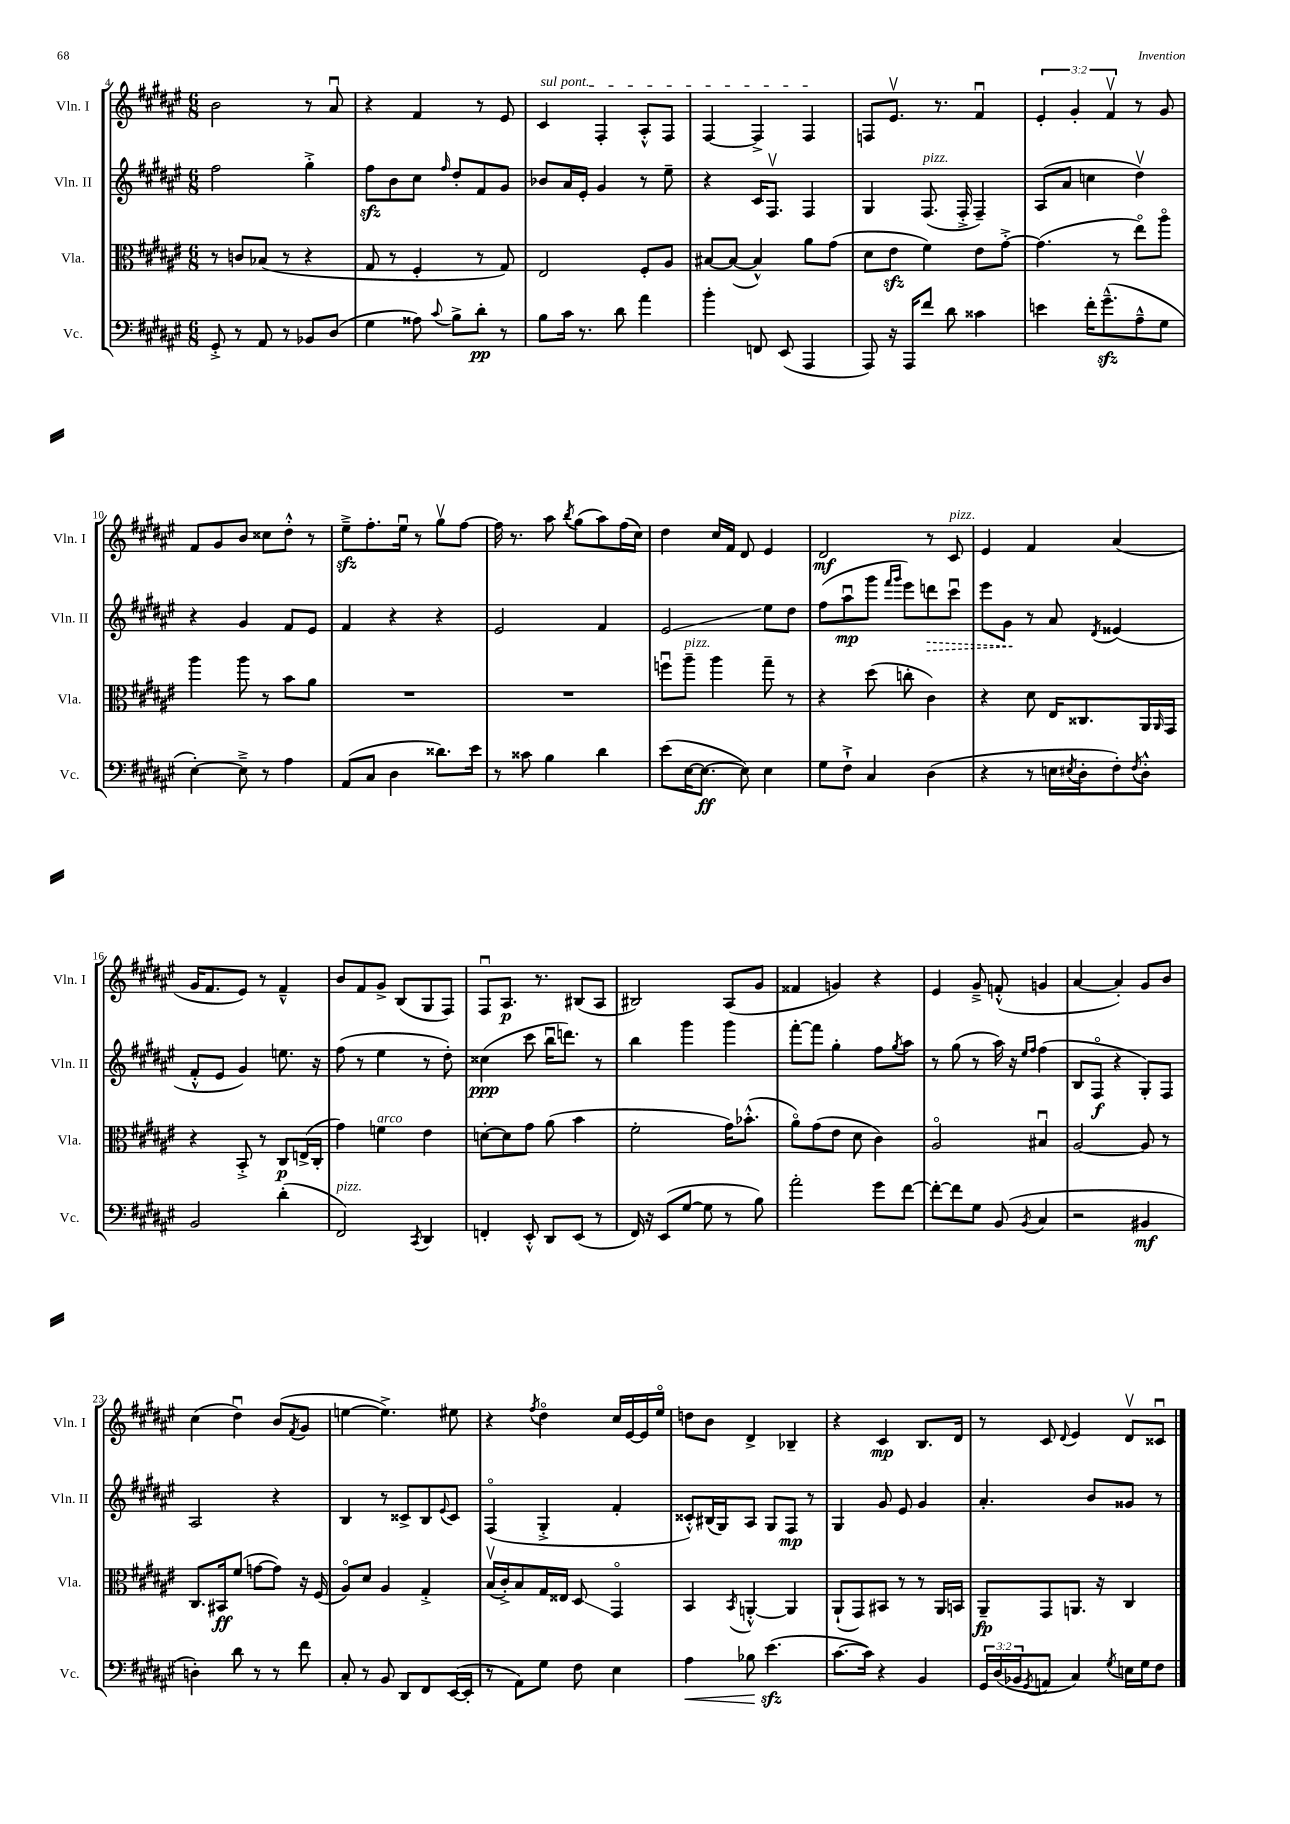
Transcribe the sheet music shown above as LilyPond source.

<<
\new StaffGroup <<
\new Staff = "s0" \with { instrumentName = "Vln. I" shortInstrumentName = "Vln. I" } {
    \clef treble \key fis \major \numericTimeSignature \time 6/8 \override Staff.TupletNumber.text = #tuplet-number::calc-fraction-text
    b'2 r8 ais'8\downbow |
    r4 fis'4 r8 eis'8 |
    \once \override TextSpanner.bound-details.left.text = \markup { \italic "sul pont." } cis'4\startTextSpan fis4-. ais8-.-^ fis8 |
    fis4~ fis4-> fis4\stopTextSpan |
    f8 eis'8.\upbow r8. fis'4\downbow |
    \tuplet 3/2 { eis'4-. gis'4-. fis'4\upbow } r8 gis'8 |
    fis'8 gis'8 b'8 cisis''8 dis''8-.-^ r8 |
    eis''8--->\sfz fis''8.-. eis''16\downbow r8 gis''8\upbow fis''8~ |
    fis''16 r8. ais''8 \acciaccatura { b''8 } gis''8( ais''8) fis''16( cis''16) |
    dis''4 cis''16 fis'16 dis'8 eis'4 |
    dis'2\mf r8 cis'8^\markup { \italic "pizz." } |
    eis'4 fis'4 ais'4( |
    gis'16 fis'8. eis'8) r8 fis'4---^ |
    b'8 fis'8 gis'8-> b8( gis8 fis8) |
    fis8\downbow ais8.\p r8. bis8( ais8 |
    bis2) ais8( gis'8 |
    fisis'4 g'4) r4 |
    eis'4 gis'8---> f'8-.-^( g'4 |
    ais'4~ ais'4-.) gis'8 b'8 |
    cis''4( dis''4\downbow) b'8( \acciaccatura { fis'8 } gis'8 |
    e''4~ e''4.->) eis''8 |
    r4 \acciaccatura { fis''8 } dis''4\flageolet cis''16 eis'16~ eis'16 eis''16\flageolet |
    d''8 b'8 dis'4-> bes4-- |
    r4 cis'4\mp b8. dis'16 |
    r8 cis'8 \appoggiatura { dis'8 } eis'4 dis'8\upbow cisis'8\downbow \bar "|." |
}
\new Staff = "s1" \with { instrumentName = "Vln. II" shortInstrumentName = "Vln. II" } {
    \clef treble \key fis \major \numericTimeSignature \time 6/8
    fis''2 gis''4-.-> |
    fis''8\sfz b'8 cis''8 \grace { fis''16 } dis''8-. fis'8 gis'8 |
    bes'8 ais'16 eis'16-. gis'4 r8 eis''8-- |
    r4 cis'16 fis8.\upbow fis4 |
    gis4 fis8.^\markup { \italic "pizz." }( fis16-.-> fis4--) |
    ais8( ais'8 c''4 dis''4\upbow) |
    r4 gis'4 fis'8 eis'8 |
    fis'4 r4 r4 |
    eis'2 fis'4 |
    eis'2\glissando eis''8 dis''8 |
    fis''8( ais''8\downbow\mp gis'''8 \grace { fis'''16 gis'''16 } eis'''8) \once \override Hairpin.style = #'dashed-line d'''8\> cis'''8\downbow |
    eis'''8 gis'8\! r8 ais'8 \acciaccatura { dis'8 } eisis'4( |
    fis'8-.-^ eis'8 gis'4) e''8. r16 |
    fis''8( r8 eis''4 r8 dis''8-.) |
    cisis''4\ppp( cis'''8 b''16\downbow d'''8.) r8 |
    b''4 gis'''4 gis'''4 |
    fis'''8~-. fis'''8 gis''4-. fis''8 \acciaccatura { gis''8 } ais''8 |
    r8 gis''8( r8 ais''16) r16 \grace { eis''16 fis''16 } fis''4( |
    b8 fis8\flageolet\f r4 gis8-.) fis8 |
    ais2 r4 |
    b4 r8 cisis'8-> b8 \appoggiatura { eis'8 } cisis'8 |
    fis4\flageolet( gis4-.-> fis'4-. |
    cisis'8-.-^) bis16( gis16) ais8 gis8 fis8\mp r8 |
    gis4 gis'8 eis'8 gis'4 |
    ais'4.-. b'8 gisis'8 r8 \bar "|." |
}
\new Staff = "s2" \with { instrumentName = "Vla." shortInstrumentName = "Vla." } {
    \clef alto \key fis \major \numericTimeSignature \time 6/8
    r8 c'8 bes8( r8 r4 |
    gis8 r8 fis4-. r8 gis8) |
    eis2 fis8-. ais8 |
    bis8~ bis8~( bis4-^) ais'8 gis'8( |
    dis'8 eis'8\sfz fis'4) eis'8 gis'8~-.-> |
    gis'4.( r8 eis''8\flageolet) ais''8\flageolet |
    ais''4 ais''8 r8 b'8 ais'8 |
    R2. |
    R2. |
    f''8\downbow ais''8--^\markup { \italic "pizz." } ais''4 gis''8-- r8 |
    r4 dis''8( c''8-. cis'4) |
    r4 dis'8 eis16 cisis8. ais,16 \grace { ais,16 } gis,16 |
    r4 b,8-.-> r8 cis8\p e16->( cis16-. |
    gis'4) f'4^\markup { \italic "arco" } eis'4 |
    d'8~-. d'8 gis'8 ais'8( b'4 |
    fis'2-. gis'16) bes'8.-.-^( |
    ais'8\flageolet) gis'8( eis'8 dis'8 cis'4) |
    ais2\flageolet bis4\downbow |
    ais2~ ais8 r8 |
    cis8. bis,16\ff fis'8( g'8~ g'8) r16 fis16( |
    ais8\flageolet) dis'8 ais4 gis4-.-> |
    b16\upbow( cis'16-.->) b8 gis16 eisis16 dis8\glissando gis,4\flageolet |
    b,4 \acciaccatura { b,8 } a,4~-.-^ a,4 |
    ais,8-!( gis,8) bis,8 r8 r8 ais,16 b,16 |
    ais,8--\fp gis,8 a,8. r16 cis4 \bar "|." |
}
\new Staff = "s3" \with { instrumentName = "Vc." shortInstrumentName = "Vc." } {
    \clef bass \key fis \major \numericTimeSignature \time 6/8 \override Staff.TupletNumber.text = #tuplet-number::calc-fraction-text
    gis,8-.-> r8 ais,8 r8 bes,8 dis8( |
    gis4 aisis8) \appoggiatura { cis'8 } b8-> dis'8-.\pp r8 |
    b8 cis'16 r8. dis'8 ais'4 |
    b'4-. f,8 eis,8( ais,,4 |
    ais,,8) r16 ais,,16 fis'8 dis'8 cisis'4 |
    e'4 fis'16-. gis'8.---^\sfz( ais8---^ gis8 |
    eis4~-.) eis8---> r8 ais4 |
    ais,8( cis8 dis4 disis'8.) eis'16 |
    r8 cisis'8 b4 dis'4 |
    eis'8( eis16~ eis8.~\ff eis8) eis4 |
    gis8 fis8-!-> cis4 dis4( |
    r4 r8 e16 \acciaccatura { eis8 } dis16-. fis8-.) \acciaccatura { fis8 } dis8-.-^ |
    b,2 dis'4-.( |
    fis,2^\markup { \italic "pizz." }) \acciaccatura { cis,8 } dis,4 |
    f,4-. eis,8-.-^ dis,8 eis,8( r8 |
    fis,16) r16 eis,8( gis8~ gis8 r8 b8) |
    ais'2-. gis'8 fis'8~ |
    fis'8~-. fis'8 gis8 b,8( \acciaccatura { b,8 } cis4 |
    r2 bis,4\mf |
    d4-.) dis'8 r8 r8 fis'8 |
    cis8-. r8 b,8 dis,8 fis,8 eis,16~( eis,16-. |
    r8 ais,8) gis8 fis8 eis4 |
    ais4\< bes8 eis'4.\sfz\!( |
    cis'8.~ cis'16) r4 b,4 |
    \tuplet 3/2 { gis,16 dis16( bes,16 } \acciaccatura { gis,8 } a,8 cis4) \acciaccatura { gis8 } e16 gis16 fis8 \bar "|." |
}
>>
>>
\layout { \context { \Score currentBarNumber = #4 } }
